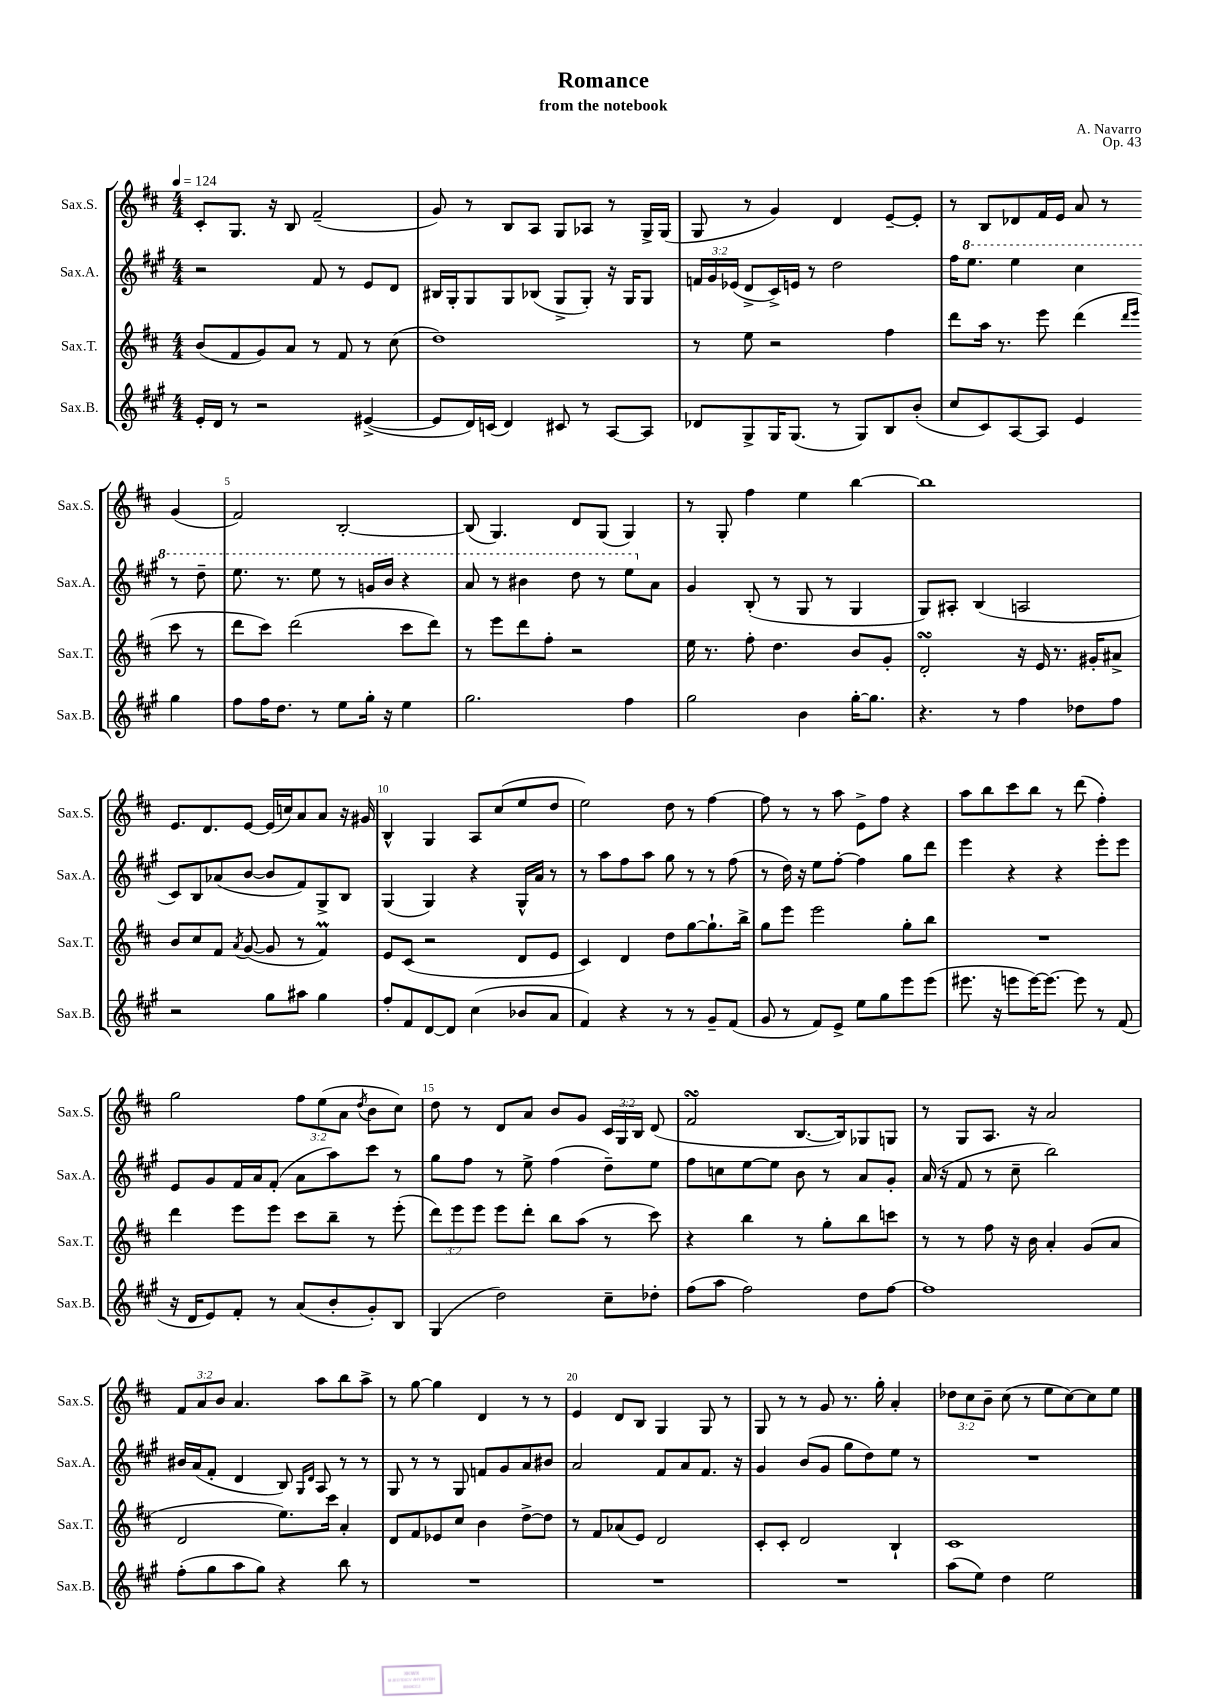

**kern	**kern	**kern	**kern
*part4	*part3	*part2	*part1
*staff4	*staff3	*staff2	*staff1
*I"Sax.B.	*I"Sax.T.	*I"Sax.A.	*I"Sax.S.
*I'Sax.B.	*I'Sax.T.	*I'Sax.A.	*I'Sax.S.
*clefG2	*clefG2	*clefG2	*clefG2
*k[f#c#g#]	*k[f#c#]	*k[f#c#g#]	*k[f#c#]
*M4/4	*M4/4	*M4/4	*M4/4
*MM124	*MM124	*MM124	*MM124
=1	=1	=1	=1
16e'/LL	(8b/L	2r	8c#'/L
16d/JJ	.	.	.
8r	8f#/	.	8.G/J
2r	8g/)	.	.
.	.	.	16r
.	8a/J	.	8B/
.	8r	8f#/	(2f#~/
.	8f#/	8r	.
([4e#X^/	8r	8e/L	.
.	(8cc#\	8d/J	.
=2	=2	=2	=2
8e#/L]	1dd)	16B#X/LL	8g/)
.	.	16G#'/J	.
16d/L)	.	8G#/	8r
(16cn/JJ	.	.	.
4d/)	.	8G#/	8B/L
.	.	(8B-X/J	8A/J
8c#X/	.	8G#^/L	8G/L
8r	.	8G#'/J)	8A-X/J
[8A/L	.	16r	8r
.	.	16G#/KL	.
8A/J]	.	8G#/J	16G^/LL
.	.	.	(16G/JJ
=3	=3	=3	=3
8d-X/L	8r	24fn/LL	8G/
.	.	24g#/	.
.	.	(24e-X/JJ	.
8G#^/	8ee\	8d^/L	8r
16G#/K	2r	16c#^/L)	4g/)
(8.G#/J	.	16en/JJ	.
.	.	8r	.
8r	.	2dd\	4d/
8G#/L)	.	.	.
8B/	4ff#\	.	[8e~/L
(8b'/J	.	.	8e'/J]
=4	=4	=4	=4
8cc#/L	8ddd\L	16ff#\KL	8r
*	*	*8va	*
.	.	8.eee\J	.
8c#/)	16aa\Jk	.	8B/L
.	8.r	.	.
[8A/	.	4eee\	8d-X/
8A/J]	8eee\	.	16f#/L
.	.	.	16e/JJ
4e/	(4ddd\	4ccc#\	8a/
.	.	.	8r
.	16qqddd/LL	.	.
.	16qqeee/JJ	.	.
4gg#\	8ccc#\	8r	(4g/
.	8r	8ddd~\	.
!!LO:LB:g=z
=5	=5	=5	=5
8ff#\L	8ddd\L	8.eee\	2f#/)
16ff#\K	8ccc#\J)	.	.
8.dd\J	.	8.r	.
.	(2ddd\	.	.
8r	.	8eee\	.
8ee\L	.	8r	[2B'/
16gg#'\Jk	.	16ggn/LL	.
16r	.	16bb/JJ	.
4ee\	8ccc#\L	4r	.
.	8ddd\J)	.	.
=6	=6	=6	=6
2.gg#\	8r	8aa/	(8B/]
.	8eee\L	8r	4.G/)
.	8ddd\	4bb#X\	.
.	8ff#'\J	.	.
.	2r	8ddd\	8d/L
.	.	8r	(8G/J
4ff#\	.	8eee\L	4G/)
*	*	*X8va	*
.	.	8a\J	.
=7	=7	=7	=7
2gg#\	16ee\	4g#/	8r
.	8.r	.	.
.	.	.	8G'/
.	8ff#'\	(8B'/	4ff#\
.	4.dd\	8r	.
4b\	.	8G#/	4ee\
.	.	8r	.
[16gg#'\KL	8b/L	4G#/	[4bb\
8.gg#\J]	.	.	.
.	8g'/J	.	.
=8	=8	=8	=8
4.r	2dsSSs'/	8G#/L)	1bb]
.	.	8A#X'/J	.
.	.	(4B/	.
8r	.	.	.
4ff#\	16r	2An/	.
.	16e/	.	.
.	8.r	.	.
8dd-X\L	.	.	.
.	16g#X'/KL	.	.
8ff#\J	8a#X^/J	.	.
!!LO:LB:g=z
=9	=9	=9	=9
2r	8b/L	8c#/L)	8.e/L
.	8cc#/	8B/	.
.	.	.	8.d/
.	8f#/J	(8a-X/	.
.	8qa/	.	.
.	([8g/	[8b/J	[8e/J
8gg#\L	8g/]	8b/L]	(16e/LL]
.	.	.	16ccn/J)
8aa#X\J	8r	8f#/)	8a/
4gg#\	4f#m/)	8G#^/	8a/J
.	.	8B/J	16r
.	.	.	16g#X/
=10	=10	=10	=10
8ff#'/L	8e/L	(4G#/	4B^^/
8f#/	(8c#/J	.	.
[8d/	2r	4G#/)	4G/
8d/J]	.	.	.
(4cc#\	.	4r	8A/L
.	.	.	(8cc#/
8b-X/L	8d/L	16G#^^/LL	8ee/
.	.	16a/JJ	.
8a/J	8e/J	8r	8dd/J
=11	=11	=11	=11
4f#/)	4c#/)	8r	2ee\)
.	.	8aa\L	.
4r	4d/	8ff#\	.
.	.	8aa\J	.
8r	8dd\L	8gg#\	8dd\
8r	[8gg\	8r	8r
8g#~/L	8.gg`\]	8r	[4ff#\
(8f#/J	.	(8ff#\	.
.	16bb^\Jk	.	.
=12	=12	=12	=12
8g#/	8gg\L	8r	8ff#\]
8r	8eee\J	16dd\)	8r
.	.	16r	.
8f#/L)	2eee\	8ee\L	8r
8e^/J	.	[8ff#'\J	8aa\
8ee\L	.	4ff#\]	8e^\L
8gg#\	.	.	8ff#\J
8eee\	8gg'\L	8gg#\L	4r
(8eee\J	8bb\J	8ddd\J	.
=13	=13	=13	=13
8.eee#X\	1r	4eee\	8aa\L
.	.	.	8bb\
16r	.	.	.
8eeen\L	.	4r	8ccc#\
[16eee\K)	.	.	8bb\J
8.eee\J_	.	.	.
.	.	4r	8r
8eee\]	.	.	(8ddd\
8r	.	8eee'\L	4ff#'\)
(8f#/	.	8eee\J	.
!!LO:LB:g=z
=14	=14	=14	=14
16r	4ddd\	8e/L	2gg\
16d/KL	.	.	.
8e/)	.	8g#/	.
8f#'/J	8eee\L	16f#/L	.
.	.	16a/J	.
8r	8eee\J	(8f#'/J	.
(8a/L	8ccc#\L	8a\L	12ff#\L
.	.	.	(12ee\
8b'/	8bb~\J	8aa\)	.
.	.	.	12a\J
.	.	.	8qdd/
8g#'/)	8r	8ccc#\J	8b\L
8B/J	(8eee'\	8r	8cc#\J)
=15	=15	=15	=15
(4G#/	12ddd\L)	8gg#\L	8dd\
.	12eee\	.	.
.	.	8ff#\J	8r
.	12eee\J	.	.
2dd\)	8eee\L	8r	8d/L
.	8ddd'\J	8ee^\	8a/J
.	8bb\L	(4ff#\	8b/L
.	(8aa\J	.	8g/J
8cc#~\L	8r	8dd~\L)	24c#/LL
.	.	.	24G/
.	.	.	24B/JJ
8dd-X'\J	8ccc#\)	8ee\J	(8d/
=16	=16	=16	=16
(8ff#\L	4r	8ff#\L	2f#sSsS/
8aa\J	.	8ccn\	.
2ff#\)	4bb\	[8ee\	.
.	.	8ee\J]	.
.	8r	8b\	[8.B/L
.	8gg'\L	8r	.
.	.	.	16B/k])
8dd\L	8bb\	8a/L	8G-X/
[8ff#\J	8cccn\J	8g#'/J	8Gn/J
=17	=17	=17	=17
1ff#]	8r	(16a/	8r
.	.	16r	.
.	8r	8f#/	8G/L
.	8ff#\	8r	8.A/J
.	16r	8cc#~\	.
.	16b\	.	16r
.	4a'/	2bb\)	2a/
.	(8g/L	.	.
.	8a/J	.	.
!!LO:LB:g=z
=18	=18	=18	=18
(8ff#'\L	2d/	16b#X/LL	12f#/L
.	.	(16a/J	.
.	.	.	12a/
8gg#\	.	8f#'/J	.
.	.	.	12b/J
8aa\	.	4d/	4.a/
8gg#\J)	.	.	.
4r	8.ee\L)	8B/)	.
.	.	16qqG#/LL	.
.	.	16qqd/JJ	.
.	.	8A/	8aa\L
.	16ccc#\Jk	.	.
8bb\	4a'/	8r	8bb\
8r	.	8r	8aa^\J
=19	=19	=19	=19
1r	8d/L	8G#/	8r
.	8f#/	8r	[8gg\
.	8e-X/	8r	4gg\]
.	8cc#/J	8G#/	.
.	4b\	8fn/L	4d/
.	.	8g#/	.
.	[8dd^\L	8a/	8r
.	8dd\J]	8b#X/J	8r
=20	=20	=20	=20
1r	8r	2a/	4e/
.	8f#/L	.	.
.	(8a-X/	.	8d/L
.	8e/J)	.	8B/J
.	2d/	8f#/L	4G/
.	.	8a/	.
.	.	8.f#/J	8G/
.	.	.	8r
.	.	16r	.
=21	=21	=21	=21
1r	8c#'/L	4g#/	8G/
.	8c#'/J	.	8r
.	2d/	(8b/L	8r
.	.	8g#/J	8g/
.	.	8gg#\L	8.r
.	.	8dd\)	.
.	.	.	16gg'\
.	4B`/	8ee\J	4a'/
.	.	8r	.
=22	=22	=22	=22
(8aa\L	1c#	1r	12dd-X\L
.	.	.	12cc#\
8ee\J)	.	.	.
.	.	.	12b~\J
4dd\	.	.	(8cc#\
.	.	.	8r
2ee\	.	.	8ee\L
.	.	.	[8cc#\)
.	.	.	8cc#\]
.	.	.	8ee\J
==	==	==	==
*-	*-	*-	*-
